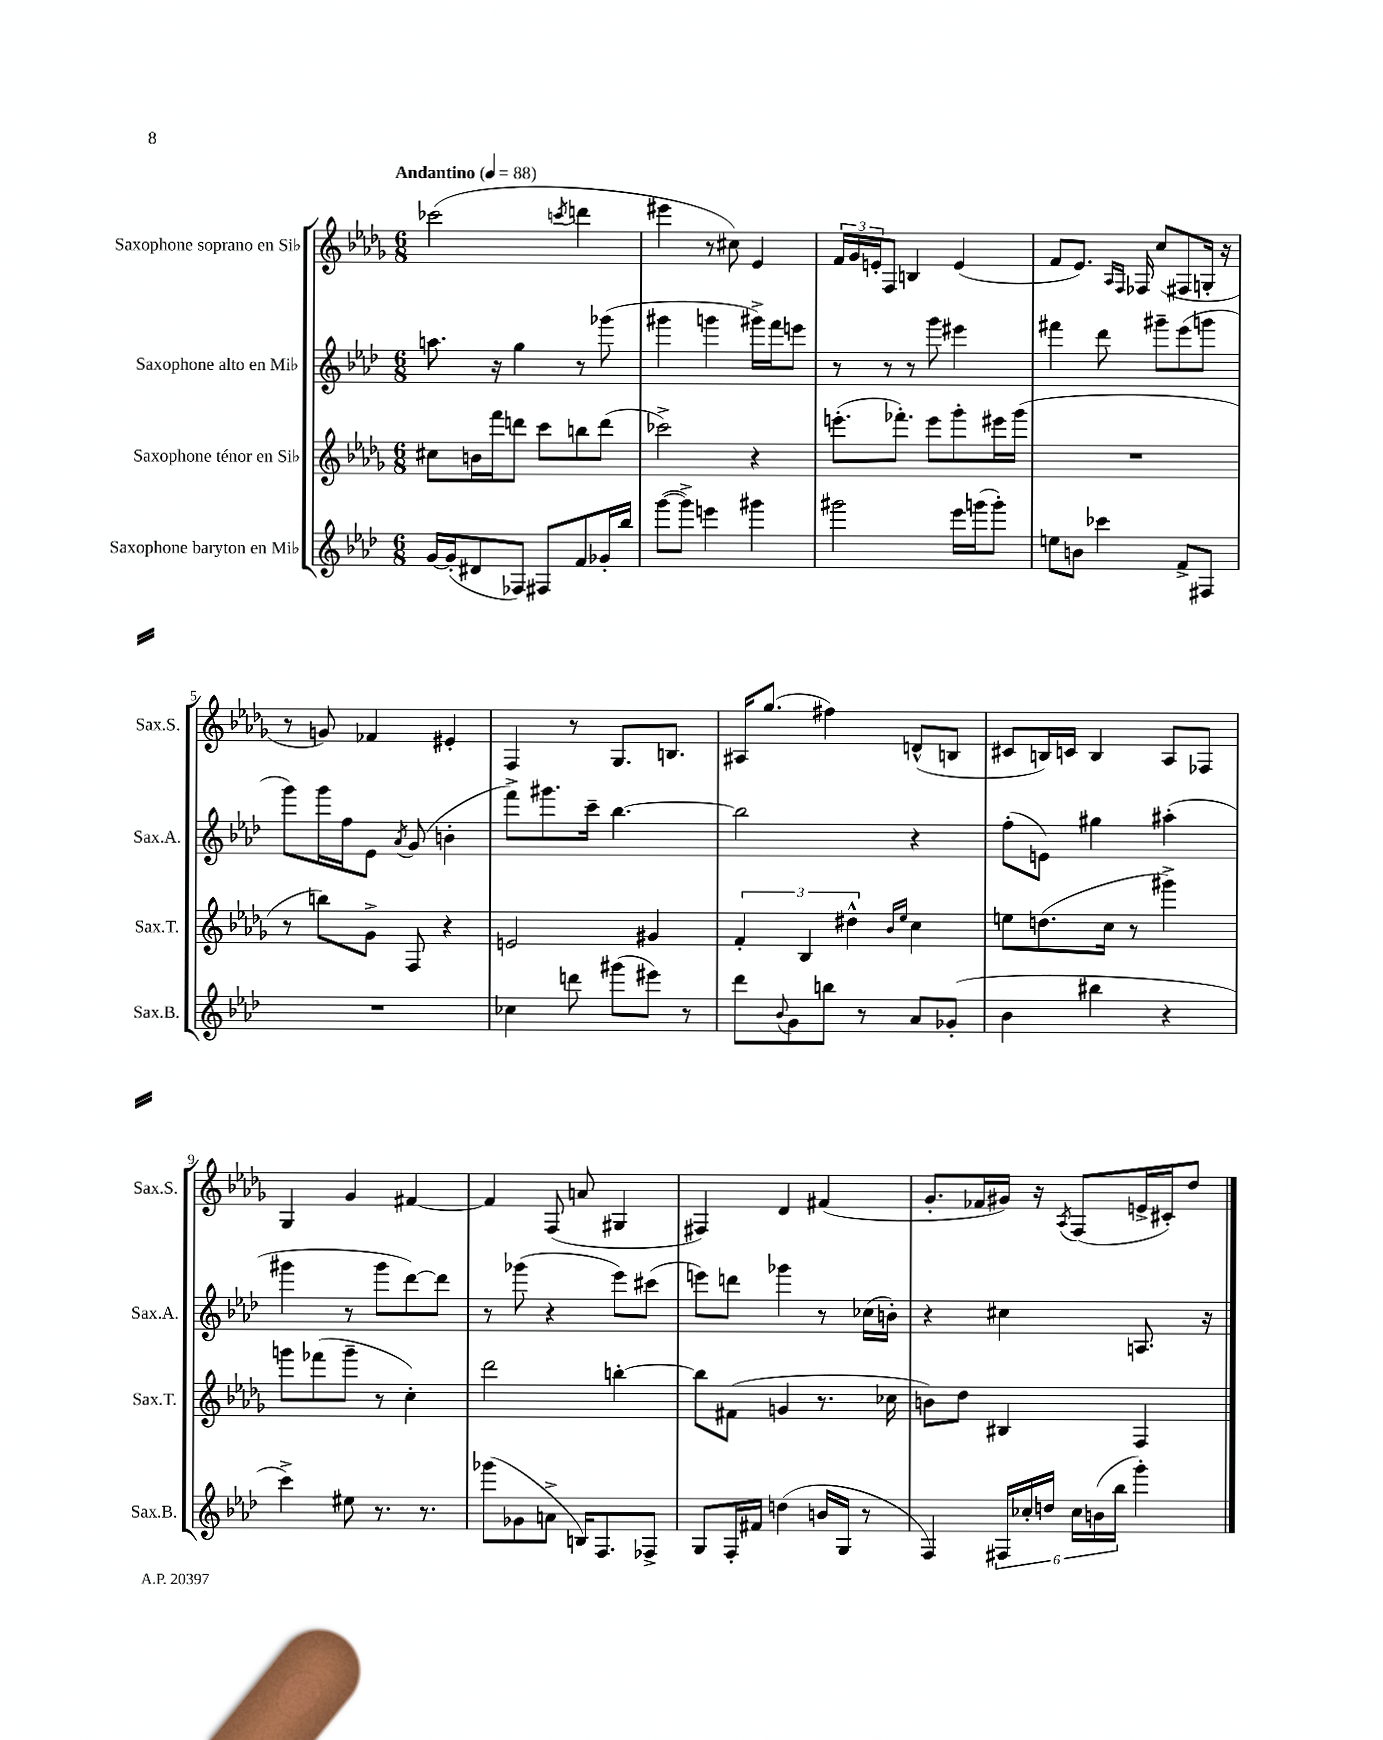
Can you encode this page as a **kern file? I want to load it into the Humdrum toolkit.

**kern	**kern	**kern	**kern
*staff4	*staff3	*staff2	*staff1
*clefG2	*clefG2	*clefG2	*clefG2
*k[b-e-a-d-]	*k[b-e-a-d-g-]	*k[b-e-a-d-]	*k[b-e-a-d-g-]
*M6/8	*M6/8	*M6/8	*M6/8
*MM88	*MM88	*MM88	*MM88
[16g	8cc#	8.aa	(2ccc-
(16g']	.	.	.
8d#	16b	.	.
.	16fff	16r	.
8F-)	8ddd	4gg	.
8F#	8ccc	.	.
.	.	.	8qccc
8f	8bb	8r	4ddd
16g-'	(8ddd	(8ggg-	.
16bb-	.	.	.
=	=	=	=
([8ggg	2ccc-^)	4ggg#	4eee#
8ggg^])	.	.	.
4eee	.	4ggg	8r
.	.	.	8cc#)
4ggg#	4r	16ggg#^)	4e-
.	.	16fff	.
.	.	8eee	.
=	=	=	=
2ggg#	(8.eee'	8r	24f
.	.	.	24g-
.	.	.	24e'
.	.	8r	8F
.	8.fff-')	.	.
.	.	8r	4B
.	8eee	8ggg	.
16eee-	8ggg-'	4eee#	(4e
(16ggg	.	.	.
8ggg')	16eee#	.	.
.	(16ggg-	.	.
=	=	=	=
8ee	2.r	4fff#	8f
8b	.	.	8.e-)
4ccc-	.	8ddd-	.
.	.	.	16qqA-
.	.	.	16qqF
.	.	.	16F-
.	.	8ggg#~	(8cc
8f^	.	(8eee-	8F#
8F#	.	8ggg	16G'
.	.	.	16r
=	=	=	=
2.r	8r	8ggg)	8r
.	8bb)	16ggg	8g)
.	.	16ff	.
.	8g-^	8e-	4f-
.	.	8qa-	.
.	8F	(8g	.
.	4r	4b'	4e#'
=	=	=	=
4cc-	2e	8fff^)	4F
.	.	8.ggg#	.
8ddd	.	.	8r
.	.	16ccc~	.
(8ggg#	.	[4.bb-	8.G-
8eee#)	4g#	.	.
.	.	.	8.B
8r	.	.	.
=	=	=	=
8ddd-	6f'	2bb-]	16A#
.	.	.	(8.gg-
8qqb-	.	.	.
8g	.	.	.
.	6B-	.	.
8bb	.	.	4ff#)
.	6dd#^^	.	.
8r	.	.	.
.	16qqb-	.	.
.	16qqee-	.	.
8a-	4cc	4r	(8d^^
(8g-'	.	.	8B
=	=	=	=
4b-	8ee	(8ff'	8c#
.	(8.dd	8e)	16B)
.	.	.	16c
4bb#	.	4gg#	4B
.	16cc	.	.
.	8r	.	.
4r	4ggg#^)	(4aa#'	8A-
.	.	.	8F-
=	=	=	=
4ccc^)	8ggg	4ggg#	4G-
.	(8fff-	.	.
8ee#	8ggg~	8r	4g-
8.r	8r	8ggg#	.
.	4cc')	[8ddd-)	[4f#
8.r	.	.	.
.	.	8ddd-]	.
=	=	=	=
(8ggg-	2ddd-	8r	4f#]
8g-	.	(8ggg-	.
8a^	.	4r	(8F
16B)	.	.	8a
8.F	.	.	.
.	[4bb'	8eee-)	4G#
8F-^	.	(8ccc#	.
=	=	=	=
8G	8bb]	8eee)	4F#)
16F'	(8f#	8ddd	.
16f#	.	.	.
(4dd	4g	4ggg-	4d-
16b	8.r	8r	(4f#
16G	.	.	.
8r	.	(16cc-	.
.	16cc-	16b')	.
=	=	=	=
4F)	8b)	4r	8.g-'
.	8dd-	.	.
.	.	.	16f-
24F#	4B#	4cc#	16g#)
24cc-'	.	.	.
.	.	.	16r
24dd	.	.	.
.	.	.	8qA-
24cc-	.	.	(8F
(24b	.	.	.
24bb-	.	.	.
4ggg')	4F	8.A	16e^
.	.	.	16c#')
.	.	.	8dd-
.	.	16r	.
==	==	==	==
*-	*-	*-	*-
